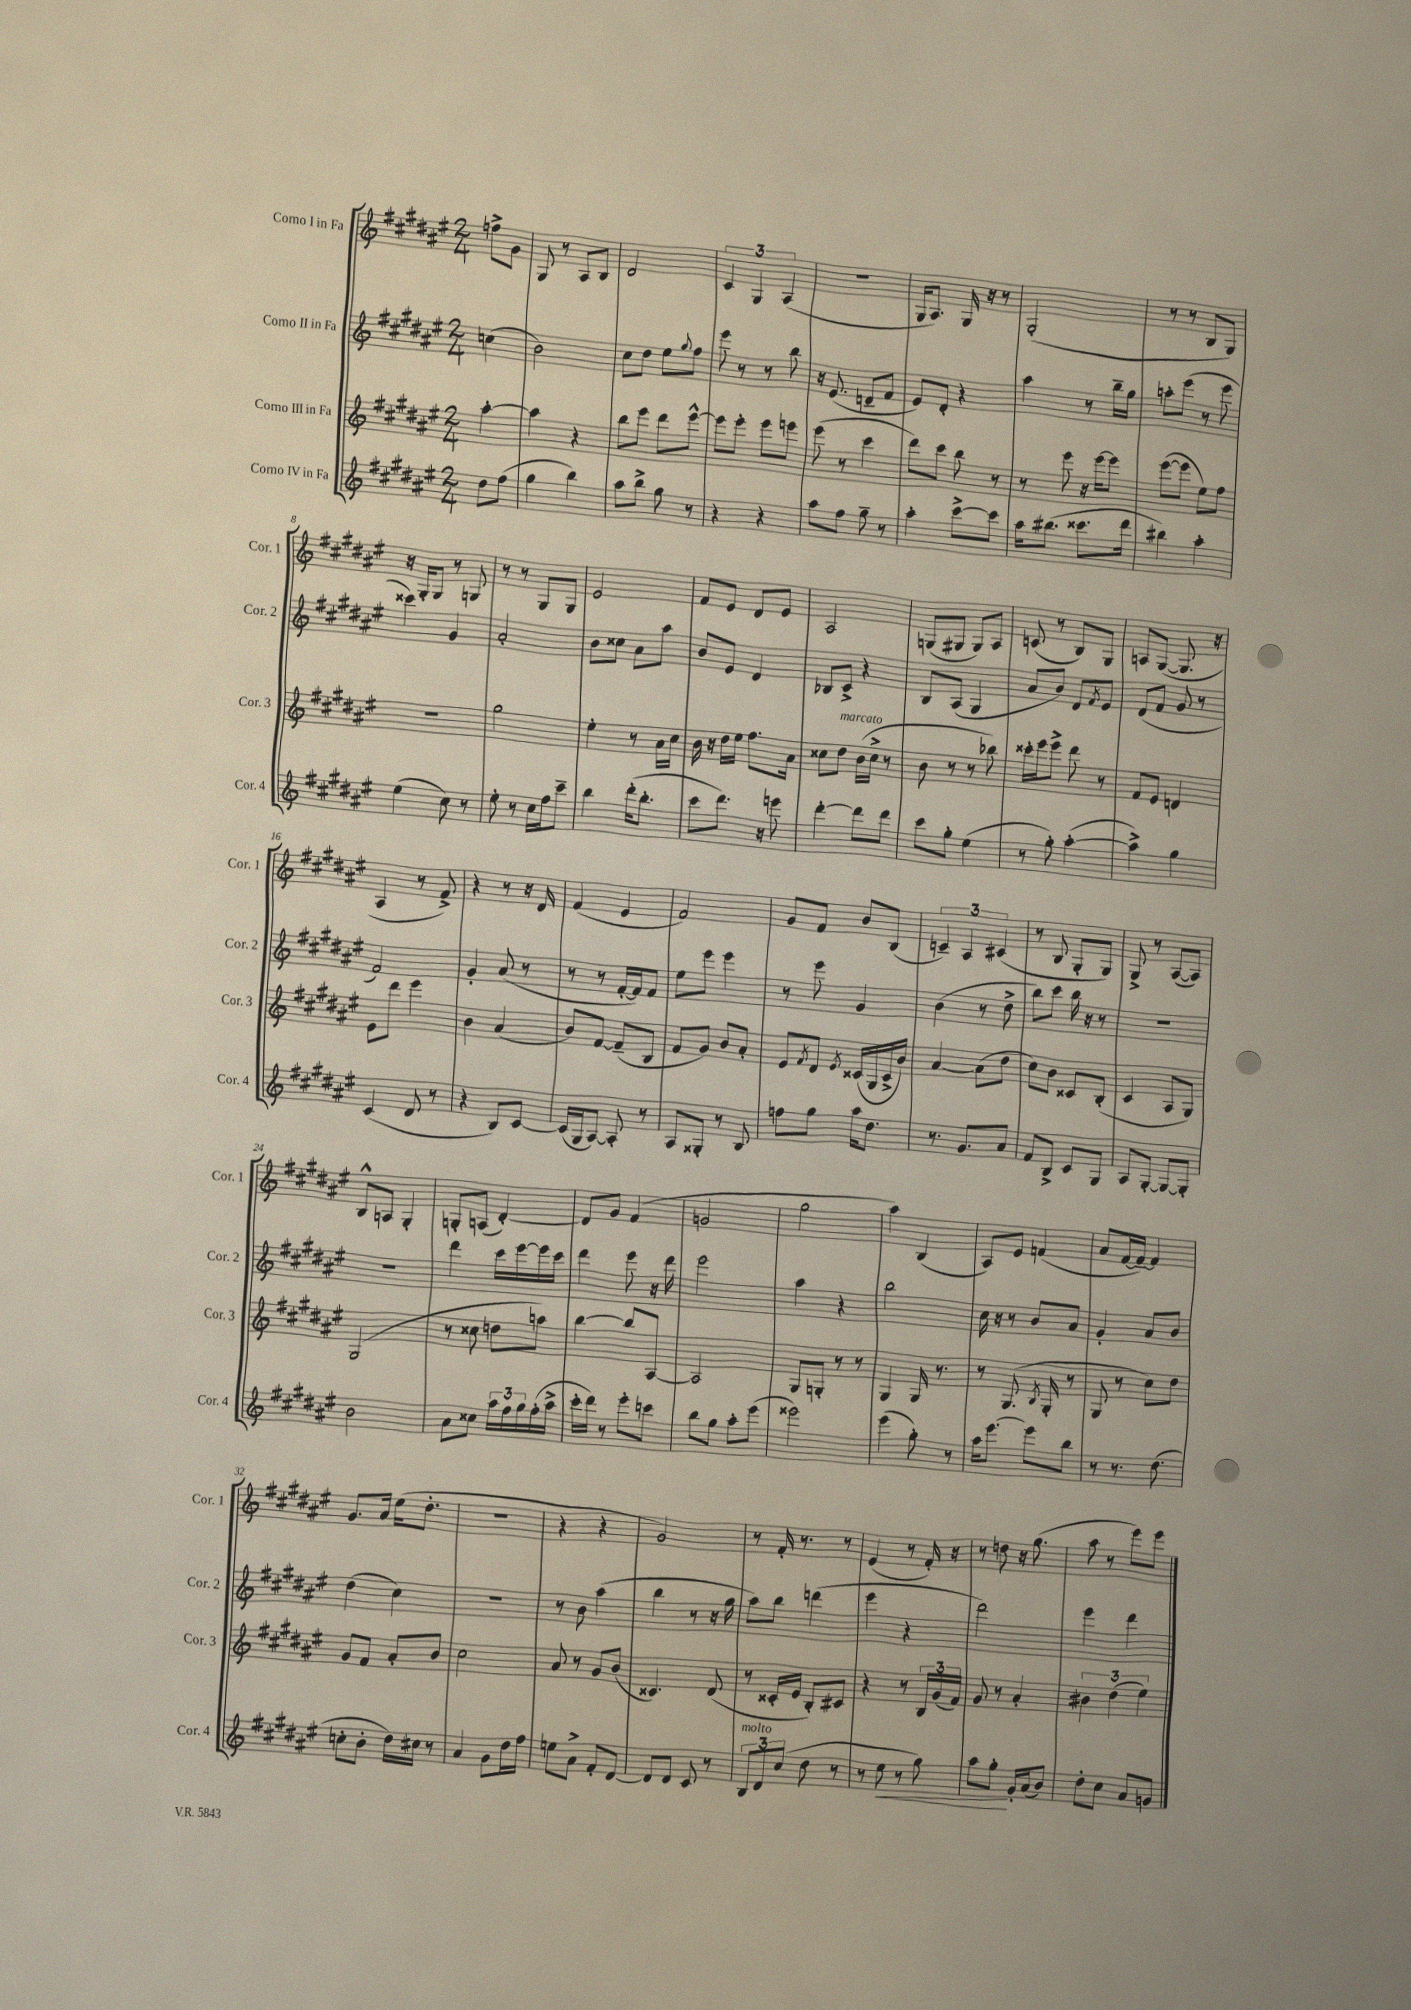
<<
\new StaffGroup <<
\new Staff = "s0" \with { instrumentName = "Corno I in Fa" shortInstrumentName = "Cor. 1" } {
    \clef treble \key fis \major \numericTimeSignature \time 2/4 \partial 4
    f''8-> gis'8 |
    gis8 r8 ais8 b8 |
    dis'2 |
    \tuplet 3/2 { cis'4 gis4 ais4( } |
    R2 |
    gis16 ais8.) gis16 r16 r8 |
    gis2-.( |
    r8 r8 b8 gis8) |
    r16 gis16-. gis8 r8 g8 |
    r8 r8 gis8 gis8 |
    eis'2 |
    fis'8 eis'8 dis'8 eis'8 |
    ais2 |
    g8( gis8 gis8) ais8 |
    c'8( r8 b8) gis8 |
    a8 gis8~( gis8. r16 |
    ais4 r8 fis'8->) |
    r4 r8 r16 dis'16 |
    fis'4( eis'4 |
    fis'2) |
    gis'8 fis'8 b'8 b8( |
    \tuplet 3/2 { c'4--) ais4 cis'4( } |
    r8 b8 gis8-. gis8) |
    gis8-> r8 ais8~( ais8) |
    b8-^ a8 gis4-. |
    g8-. a8( dis'4~-.) |
    dis'8 gis'8 fis'4( |
    g'2 |
    gis''2 |
    ais''4) b4( |
    ais8) eis'8 f'4( |
    ais'8 fis'16~ fis'16~--) fis'4 |
    gis'8. ais'16 eis''16( dis''8.-. |
    r2 |
    r4 r4 |
    gis'2) |
    r8 fis'16-. r8. r8 |
    eis'4( r8 fis'16-.) r16 |
    r8 d''8 r16 gis''8.( |
    ais''8 r8 eis'''8) eis'''8 \bar "|." |
}
\new Staff = "s1" \with { instrumentName = "Corno II in Fa" shortInstrumentName = "Cor. 2" } {
    \clef treble \key fis \major \numericTimeSignature \time 2/4 \partial 4
    c''4( |
    b'2) |
    cis''8 dis''8 eis''8 \appoggiatura { gis''8 } fis''8 |
    eis'''8 r8 r8 b''8 |
    r16 eis'8.( d'8-- fis'8 |
    eis'8) dis'8-. r4 |
    ais''4 r8 b''16-- gis''16 |
    a''8-. eis'''8( r8 eis'''8 |
    cisis'''4) gis'4 |
    ais'2-. |
    b'8 cisis''8 ais'8 ais''8 |
    b'8 eis'8 dis'4 |
    bes8 cis'8-> r4 |
    b8 ais8( gis4 |
    ais'8 b'8) dis'8 \acciaccatura { fis'8 } eis'8 |
    dis'8( fis'8 gis'8 r8 |
    fis'2) |
    gis'4-. ais'8( r8 |
    r8 r8 fis'16~-. fis'16) fis'8 |
    eis''8 eis'''8 eis'''4 |
    r8 eis'''8 gis'4 |
    b'4( r8 dis''8-> |
    b''8) cis'''8 b''16 r16 r8 |
    R2 |
    R2 |
    dis'''4 cis'''16 eis'''16~ eis'''16 cis'''16 |
    dis'''4 eis'''8 r16 dis'''16 |
    eis'''2 |
    ais''4 r4 |
    b''2 |
    cis''16 r16 r8 b'8 ais'8 |
    gis'4-. ais'8 b'8 |
    dis''4( cis''4) |
    r2 |
    r8 b'8 ais''4( |
    b''4 r8 r16 gis''16 |
    ais''8) b''8 d'''4( |
    eis'''4 r4 |
    dis'''2) |
    eis'''4 dis'''4 \bar "|." |
}
\new Staff = "s2" \with { instrumentName = "Corno III in Fa" shortInstrumentName = "Cor. 3" } {
    \clef treble \key fis \major \numericTimeSignature \time 2/4 \partial 4
    ais''4~-. |
    ais''4 r4 |
    b''8 eis'''8 dis'''8 eis'''8~-^ |
    eis'''8 eis'''8-. eis'''8 e'''8 |
    eis'''8( r8 cis'''4 |
    dis'''8) cis'''8 b''8 r8 |
    r8 eis'''8 r16 eis'''16~ eis'''8 |
    eis'''8~( eis'''8 eis''8) fis''8 |
    R2 |
    gis''2 |
    eis''4-. r8 ais'16 cis''16 |
    b'16 r16 dis''16 eis''16 fis''8. ais'16 |
    cisis''8 dis''8^\markup { \italic "marcato" } b'16( cisis''16-> r8 |
    b'8 r8 r8 bes''8) |
    cisis'''16-. eis'''16 eis'''8-> dis'''8 r8 |
    fis'8 eis'8 d'4 |
    eis'8 dis'''8 eis'''4 |
    b'4 ais'4( |
    b'8) fis'8~ fis'8--( b8 |
    fis'8 gis'8) b'8 ais'8-. |
    eis'8 \acciaccatura { fis'8 } dis'8 \acciaccatura { eis'8 } cisis'16( gis16 cisis'16-> b'16) |
    ais'4~ ais'8( dis''8 |
    cis''8) b'8 cisis'8 b8-.( |
    cis'4 ais8 gis8) |
    gis2( |
    r8 cisis''8 d''8 a''8) |
    b''4~ b''8 ais8~ |
    ais2 |
    gis8 g8-. r8 r8 |
    gis4 gis16 r8. |
    r8 gis8.( \acciaccatura { b8 } gis16-. r8 |
    gis8 r8 cis''8) dis''8 |
    gis'8 fis'8 ais'8-. b'8 |
    cis''2 |
    ais'8 r8 gis'8 b'8( |
    cisis'4.) dis'8( |
    r8 cisis'16-. eis'16 b8-.) cis'8 |
    r4 r8 \tuplet 3/2 { b16 gis'16( fis'16) } |
    gis'8 r8 ais'4-. |
    \tuplet 3/2 { bis'4 dis''4( eis''4) } \bar "|." |
}
\new Staff = "s3" \with { instrumentName = "Corno IV in Fa" shortInstrumentName = "Cor. 4" } {
    \clef treble \key fis \major \numericTimeSignature \time 2/4 \partial 4
    dis''8 fis''8( |
    gis''4 b''4) |
    ais''8 b''8-> gis''8 r8 |
    r4 r4 |
    ais''8 fis''8 gis''8-- r8 |
    ais''4-. cis'''8~-> cis'''8 |
    ais''16 bis''8.( cisis'''8. dis'''16 |
    bis''4) ais''4-. |
    eis''4( cis''8) r8 |
    eis''8-. r8 cis''16 fis''16 cis'''8-- |
    b''4 dis'''16-.( b''8.-. |
    cis'''8 dis'''8.) r16 e'''8 |
    dis'''4~-. dis'''8 dis'''8 |
    cis'''8 gis''8-. eis''4( |
    r8 gis''8-.) ais''4~-.( |
    ais''4->) gis''4 |
    cis'4( dis'8 r8 |
    r4 b8) cis'8~ |
    cis'16( gis16 ais8~) ais8-. r8 |
    ais8 gisis8-. r8 b8 |
    f''8 gis''8 ais''16 dis''8. |
    r8. gis'8. ais'8 |
    fis'8 b8-> cis'8 gis8 |
    ais8 gis8~-. gis8~ gis8-. |
    b'2 |
    ais'8 cisis''8 \tuplet 3/2 { ais''16 fis''16 gis''16 } fis''16-.( ais''16-> |
    cis'''16-. dis'''16) r8 eis'''8-. c'''8 |
    b''8 gis''8 ais''8-. eis'''8( |
    eisis'''2) |
    eis'''4( gis''8-.) r8 |
    ais''16 eis'''8.~ eis'''8 b''8 |
    r8 r8. dis''8.( |
    c''8-. b'8-. dis''16) cis''16 r8 |
    ais'4 gis'8 dis''16 fis''16 |
    e''8 ais'8-> fis'8-. dis'8~ |
    dis'8 dis'8 cis'8 r8 |
    \tuplet 3/2 { b8^\markup { \italic "molto" } dis'8 cis''8( } dis''8 r8 |
    r8 eis''8\< r8 gis''8) |
    ais''8 gis''8-.\! gis'16-. ais'16( b'8) |
    dis''8-. cis''8 ais'8 g'8 \bar "|." |
}
>>
>>
